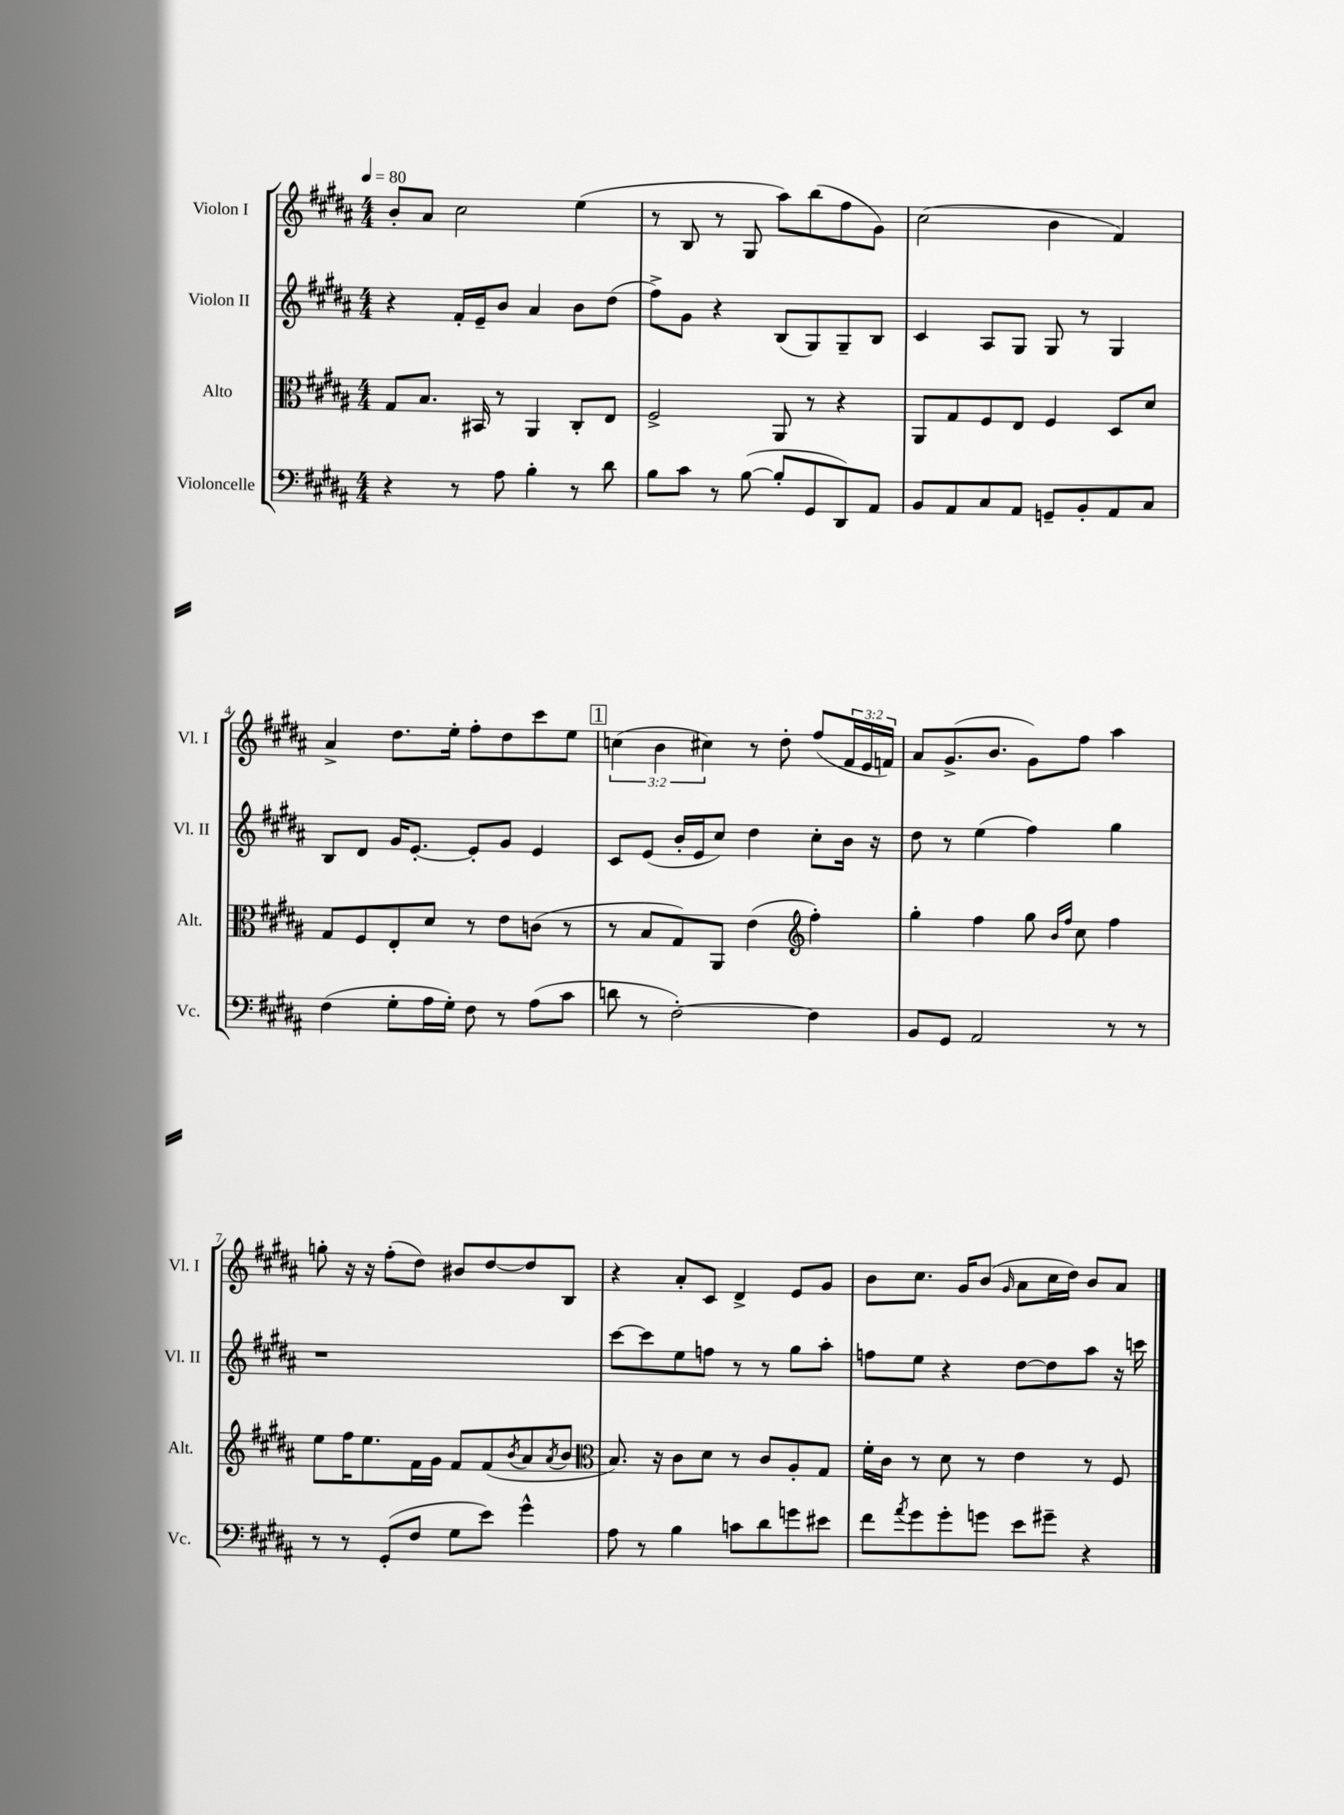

**kern	**kern	**kern	**kern
*staff4	*staff3	*staff2	*staff1
*clefF4	*clefC3	*clefG2	*clefG2
*k[f#c#g#d#a#]	*k[f#c#g#d#a#]	*k[f#c#g#d#a#]	*k[f#c#g#d#a#]
*M4/4	*M4/4	*M4/4	*M4/4
*MM80	*MM80	*MM80	*MM80
4r	8G#/L	4r	8b'/L
.	8.B/J	.	8a#/J
8r	.	16f#'/LL	2cc#\
.	16BB#/	16e~/J	.
8A#\	8r	8b/J	.
4B'\	4AA#/	4a#/	.
8r	8C#'/L	8b\L	(4ee\
8d#\	8E/J	(8dd#\J	.
=	=	=	=
8B\L	2F#^/	8ff#^\L)	8r
8c#\J	.	8g#\J	8B/
8r	.	4r	8r
([8B\	.	.	8G#/
8B'/]L	8AA#/	(8B/L	8aa#\L)
8GG#/	8r	8G#/)	(8bb\
8DD#/)	4r	8G#~/	8ff#\
8AA#/J	.	8B/J	8g#\J)
=	=	=	=
8BB/L	8AA#/L	4c#/	(2cc#\
8AA#/	8G#/	.	.
8C#/	8F#/	8A#/L	.
8AA#/J	8E/J	8G#/J	.
8GG~/L	4F#/	8G#/	4b\
8BB'/	.	8r	.
8AA#/	8D#/L	4G#/	4f#/)
8C#/J	8d#/J	.	.
=	=	=	=
(4F#\	8G#/L	8B/L	4a#^/
.	8F#/	8d#/J	.
8G#'\L	8E'/	16g#/LK	8.dd#\L
.	.	[8.e'/J	.
16A#\L	8d#/J	.	.
16G#'\JJ)	.	.	16ee'\Jk
8F#\	8r	8e'/]L	8ff#'\L
8r	8e\L	8g#/J	8dd#\
(8A#\L	(8c\J	4e/	8ccc#\
8c#\J	8r	.	8ee\J
=	=	=	=
8d\	8r	8c#/L	(6cc\
8r	8B/L	(8e/J	.
.	.	.	6b\
[2F#'\)	8G#/)	16b'/LL	.
.	.	16e/J	.
.	.	.	6cc#\)
.	8AA#/J	8cc#/J)	.
.	(4e\	4dd#\	8r
.	.	.	8dd#'\
*	*clefG2	*	*
4F#\]	4ff#'\)	8cc#'\L	(8ff#/L
.	.	16b\Jk	24f#/L
.	.	.	24e/
.	.	16r	.
.	.	.	24f/JJ)
=	=	=	=
8BB/L	4gg#'\	8dd#\	8a#/L
8GG#/J	.	8r	(8.g#^/
2AA#/	4ff#\	(4ee\	.
.	.	.	8.b/J
.	8gg#\	4ff#\)	8g#\L)
.	16qqb/LL	.	.
.	16qqff#/JJ	.	.
.	8cc#\	.	8ff#\J
8r	4ff#\	4gg#\	4aa#\
8r	.	.	.
=	=	=	=
8r	8ee\L	1r	8gg'\
8r	16ff#\K	.	16r
.	8.ee\	.	16r
(8GG#'/L	.	.	(8ff#'\L
8F#/J	16f#\L	.	8dd#\J)
.	16g#\JJ	.	.
8G#\L	8f#/L	.	8b#/L
8e\J)	(8f#/	.	[8dd#/
.	8qb/	.	.
4g#^^\	8a#/	.	8dd#/]
.	8qa#/	.	.
.	8b/J	.	8B/J
=	=	=	=
*	*clefC3	*	*
8A#\	8.B/)	[8ccc#\L	4r
8r	.	8ccc#\]	.
.	16r	.	.
4B\	8c#\L	8ee\	8a#'/L
.	8d#\J	8ff\J	8c#/J
8c\L	8r	8r	4d#^/
8d#\	8c#/L	8r	.
8g\	8A#'/	8gg#\L	8e/L
8e#\J	8G#/J	8aa#'\J	8g#/J
=	=	=	=
8f#\L	16f#'\LL	8ff\L	8b\L
.	16c#\JJ	.	.
8qa#/	.	.	.
8g#\	8r	8ee\J	8.cc#\J
8g#'\	8d#\	4r	.
.	.	.	16g#/LK
8g\J	8r	.	(8b/J
.	.	.	16qqg#/
8e\L	4e\	[8dd#\L	8a#\L
8g#~\J	.	8dd#\]	16cc#\L
.	.	.	16dd#\JJ)
4r	8r	8aa#\J	8b/L
.	8F#/	16r	8a#/J
.	.	16ccc\	.
==	==	==	==
*-	*-	*-	*-
